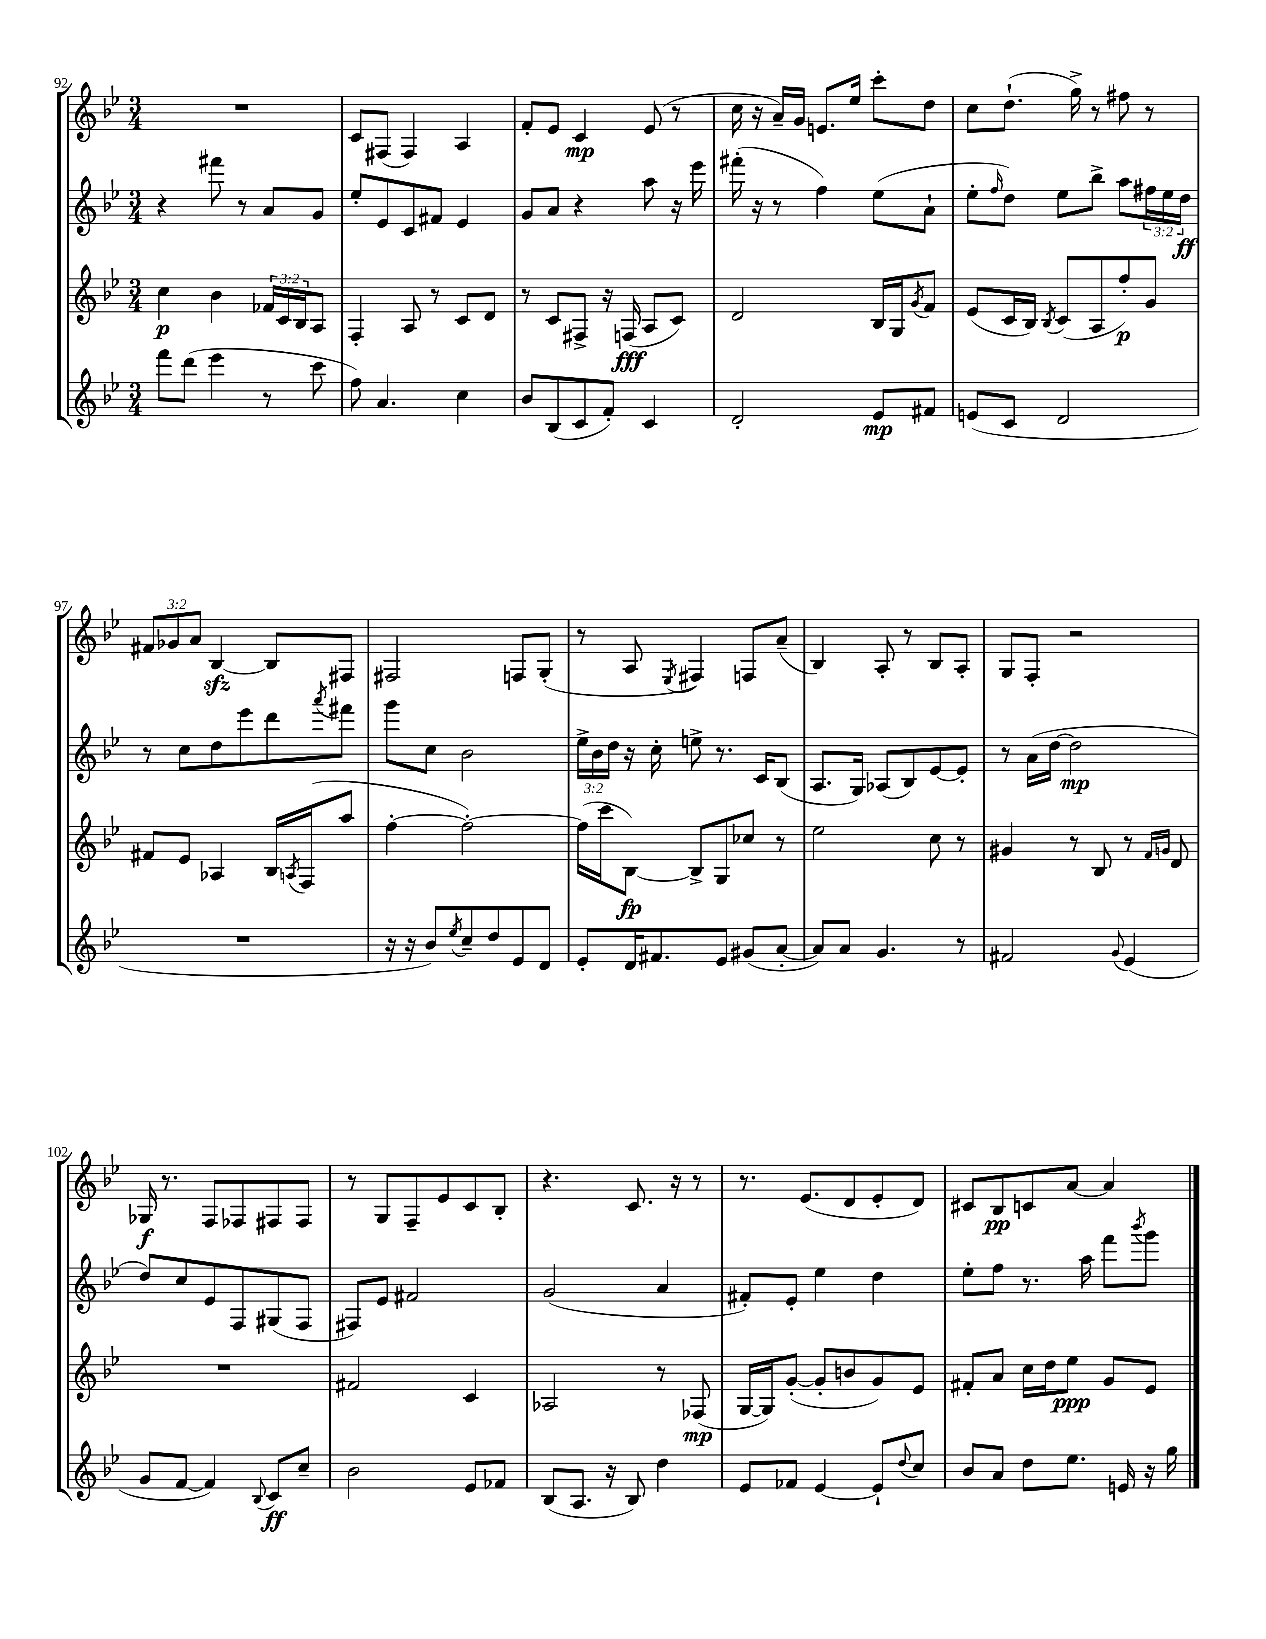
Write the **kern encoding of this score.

**kern	**dynam	**kern	**dynam	**kern	**dynam	**kern	**dynam
*part4	*part4	*part3	*part3	*part2	*part2	*part1	*part1
*staff4	*staff4	*staff3	*staff3	*staff2	*staff2	*staff1	*staff1
*clefG2	*	*clefG2	*	*clefG2	*	*clefG2	*
*k[b-e-]	*	*k[b-e-]	*	*k[b-e-]	*	*k[b-e-]	*
*M3/4	*	*M3/4	*	*M3/4	*	*M3/4	*
=92	=92	=92	=92	=92	=92	=92	=92
8fff\L	.	4cc\	p	4r	.	2.r	.
(8ddd\J	.	.	.	.	.	.	.
4eee-\	.	4b-\	.	8fff#X\	.	.	.
.	.	.	.	8r	.	.	.
8r	.	24f-X/LL	.	8a/L	.	.	.
.	.	24c/	.	.	.	.	.
.	.	24B-/J	.	.	.	.	.
8ccc\	.	8A/J	.	8g/J	.	.	.
=93	=93	=93	=93	=93	=93	=93	=93
8ff\)	.	4F'/	.	8ee-'/L	.	8c/L	.
4.a/	.	.	.	8e-/	.	(8F#X/J	.
.	.	8A/	.	8c/	.	4F#/)	.
.	.	8r	.	8f#X/J	.	.	.
4cc\	.	8c/L	.	4e-/	.	4A/	.
.	.	8d/J	.	.	.	.	.
=94	=94	=94	=94	=94	=94	=94	=94
8b-/L	.	8r	.	8g/L	.	8f'/L	.
(8B-/	.	8c/L	.	8a/J	.	8e-/J	.
8c/	.	8F#X^/J	.	4r	.	4c/	mp
8f'/J)	.	16r	.	.	.	.	.
.	.	(16Fn/	fff	.	.	.	.
4c/	.	8A/L	.	8aa\	.	(8e-/	.
.	.	8c/J)	.	16r	.	8r	.
.	.	.	.	16eee-\	.	.	.
=95	=95	=95	=95	=95	=95	=95	=95
2d'/	.	2d/	.	(16fff#X'\	.	16cc\	.
.	.	.	.	16r	.	16r	.
.	.	.	.	8r	.	16a~/LL)	.
.	.	.	.	.	.	16g/JJ	.
.	.	.	.	4ff\)	.	8.en/L	.
.	.	.	.	.	.	16ee-/Jk	.
8e-/L	mp	16B-/LL	.	(8ee-\L	.	8ccc'\L	.
.	.	16G/J	.	.	.	.	.
.	.	8qg/	.	.	.	.	.
8f#X/J	.	8f/J	.	8a`\J	.	8dd\J	.
=96	=96	=96	=96	=96	=96	=96	=96
(8en/L	.	(8e-/L	.	8ee-'\L	.	8cc\L	.
.	.	.	.	16qqff/	.	.	.
8c/J	.	16c/L	.	8dd\J)	.	(8.dd`\J	.
.	.	16B-/JJ)	.	.	.	.	.
.	.	8qB-/	.	.	.	.	.
2d/	.	(8c/L	.	8ee-\L	.	.	.
.	.	.	.	.	.	16gg^\)	.
.	.	8A/	.	8bb-^\J	.	8r	.
.	.	8ff'/)	p	8aa\L	.	8ff#X\	.
.	.	8g/J	.	24ff#X\L	.	8r	.
.	.	.	.	24ee-\	.	.	.
.	.	.	.	24dd\JJ	ff	.	.
!!LO:LB:g=z
=97	=97	=97	=97	=97	=97	=97	=97
2.r	.	8f#X/L	.	8r	.	12f#X/L	.
.	.	.	.	.	.	12g-X/	.
.	.	8e-/J	.	8cc\L	.	.	.
.	.	.	.	.	.	12a/J	.
.	.	4A-X/	.	8dd\	.	[4B-zz/	.
.	.	.	.	8eee-\	.	.	.
.	.	16B-/LL	.	8ddd\	.	8B-/L]	.
.	.	8qAn/	.	.	.	.	.
.	.	(16F/J	.	.	.	.	.
.	.	.	.	8qaaa/	.	.	.
.	.	8aa/J	.	8fff#X\J	.	8F#X/J	.
=98	=98	=98	=98	=98	=98	=98	=98
16r	.	[4ff'\	.	8ggg\L	.	2F#X/	.
16r	.	.	.	.	.	.	.
8b-/L)	.	.	.	8cc\J	.	.	.
8qee-/	.	.	.	.	.	.	.
8cc~/	.	2ff'\_)	.	2b-\	.	.	.
8dd/	.	.	.	.	.	.	.
8e-/	.	.	.	.	.	8Fn/L	.
8d/J	.	.	.	.	.	(8G'/J	.
=99	=99	=99	=99	=99	=99	=99	=99
8e-'/L	.	(16ff\LL]	.	24ee-^\LL	.	8r	.
.	.	.	.	24b-\	.	.	.
.	.	16ccc\J	.	.	.	.	.
.	.	.	.	24dd\JJ	.	.	.
16d/K	.	[8B-\J)	fp	16r	.	8A/	.
8.f#X/	.	.	.	16cc'\	.	.	.
.	.	.	.	.	.	8qE-/	.
.	.	8B-^/L]	.	8een^\	.	4F#X/)	.
8e-/J	.	8G/	.	8.r	.	.	.
(8g#X/L	.	8cc-X/J	.	.	.	8Fn/L	.
.	.	.	.	16c/KL	.	.	.
[8a'/J	.	8r	.	(8B-/J	.	(8a~/J	.
=100	=100	=100	=100	=100	=100	=100	=100
8a/L])	.	2ee-\	.	8.A/L	.	4B-/)	.
8a/J	.	.	.	.	.	.	.
.	.	.	.	16G/Jk)	.	.	.
4.g/	.	.	.	(8A-X/L	.	8A'/	.
.	.	.	.	8B-/)	.	8r	.
.	.	8cc\	.	[8e-/	.	8B-/L	.
8r	.	8r	.	8e-'/J]	.	8A'/J	.
=101	=101	=101	=101	=101	=101	=101	=101
2f#X/	.	4g#X/	.	8r	.	8G/L	.
.	.	.	.	(16a\LL	.	8F'/J	.
.	.	.	.	[16dd\JJ	.	.	.
.	.	8r	.	2dd\]	mp	2r	.
.	.	8B-/	.	.	.	.	.
8qqg/	.	.	.	.	.	.	.
(4e-/	.	8r	.	.	.	.	.
.	.	16qqf/LL	.	.	.	.	.
.	.	16qqgn/JJ	.	.	.	.	.
.	.	8d/	.	.	.	.	.
!!LO:LB:g=z
=102	=102	=102	=102	=102	=102	=102	=102
8g/L	.	2.r	.	8dd/L)	.	16G-X/	f
.	.	.	.	.	.	8.r	.
[8f/J	.	.	.	8cc/	.	.	.
4f/])	.	.	.	8e-/	.	8F/L	.
.	.	.	.	8F/	.	8F-X/	.
8qqB-/	.	.	.	.	.	.	.
8c/L	ff	.	.	(8G#X/	.	8F#X/	.
8cc~/J	.	.	.	8F/J	.	8F#/J	.
=103	=103	=103	=103	=103	=103	=103	=103
2b-\	.	2f#X/	.	8F#X/L)	.	8r	.
.	.	.	.	8e-/J	.	8G/L	.
.	.	.	.	2f#X/	.	8F~/	.
.	.	.	.	.	.	8e-/	.
8e-/L	.	4c/	.	.	.	8c/	.
8f-X/J	.	.	.	.	.	8B-'/J	.
=104	=104	=104	=104	=104	=104	=104	=104
(8B-/L	.	2A-X/	.	(2g/	.	4.r	.
8.A/J	.	.	.	.	.	.	.
16r	.	.	.	.	.	.	.
8B-/)	.	.	.	.	.	8.c/	.
4dd\	.	8r	.	4a/	.	.	.
.	.	.	.	.	.	16r	.
.	.	(8F-X/	mp	.	.	8r	.
=105	=105	=105	=105	=105	=105	=105	=105
8e-/L	.	[16G/LL	.	8f#X'/L)	.	8.r	.
.	.	16G/J])	.	.	.	.	.
8f-X/J	.	([8g'/J	.	8e-'/J	.	.	.
.	.	.	.	.	.	(8.e-/L	.
[4e-/	.	8g'/L]	.	4ee-\	.	.	.
.	.	8bn/	.	.	.	8d/	.
8e-`/L]	.	8g/)	.	4dd\	.	8e-'/	.
8qqdd/	.	.	.	.	.	.	.
8cc/J	.	8e-/J	.	.	.	8d/J)	.
=106	=106	=106	=106	=106	=106	=106	=106
8b-/L	.	8f#X'/L	.	8ee-'\L	.	8c#X/L	.
8a/J	.	8a/J	.	8ff\J	.	8B-/	pp
8dd\L	.	16cc\LL	.	8.r	.	8cn/	.
.	.	16dd\J	.	.	.	.	.
8.ee-\J	.	8ee-\J	ppp	.	.	[8a/J	.
.	.	.	.	16aa\	.	.	.
.	.	8g/L	.	8fff\L	.	4a/]	.
16en/	.	.	.	.	.	.	.
.	.	.	.	8qbbb-/	.	.	.
16r	.	8e-/J	.	8ggg\J	.	.	.
16gg\	.	.	.	.	.	.	.
==	==	==	==	==	==	==	==
*-	*-	*-	*-	*-	*-	*-	*-
